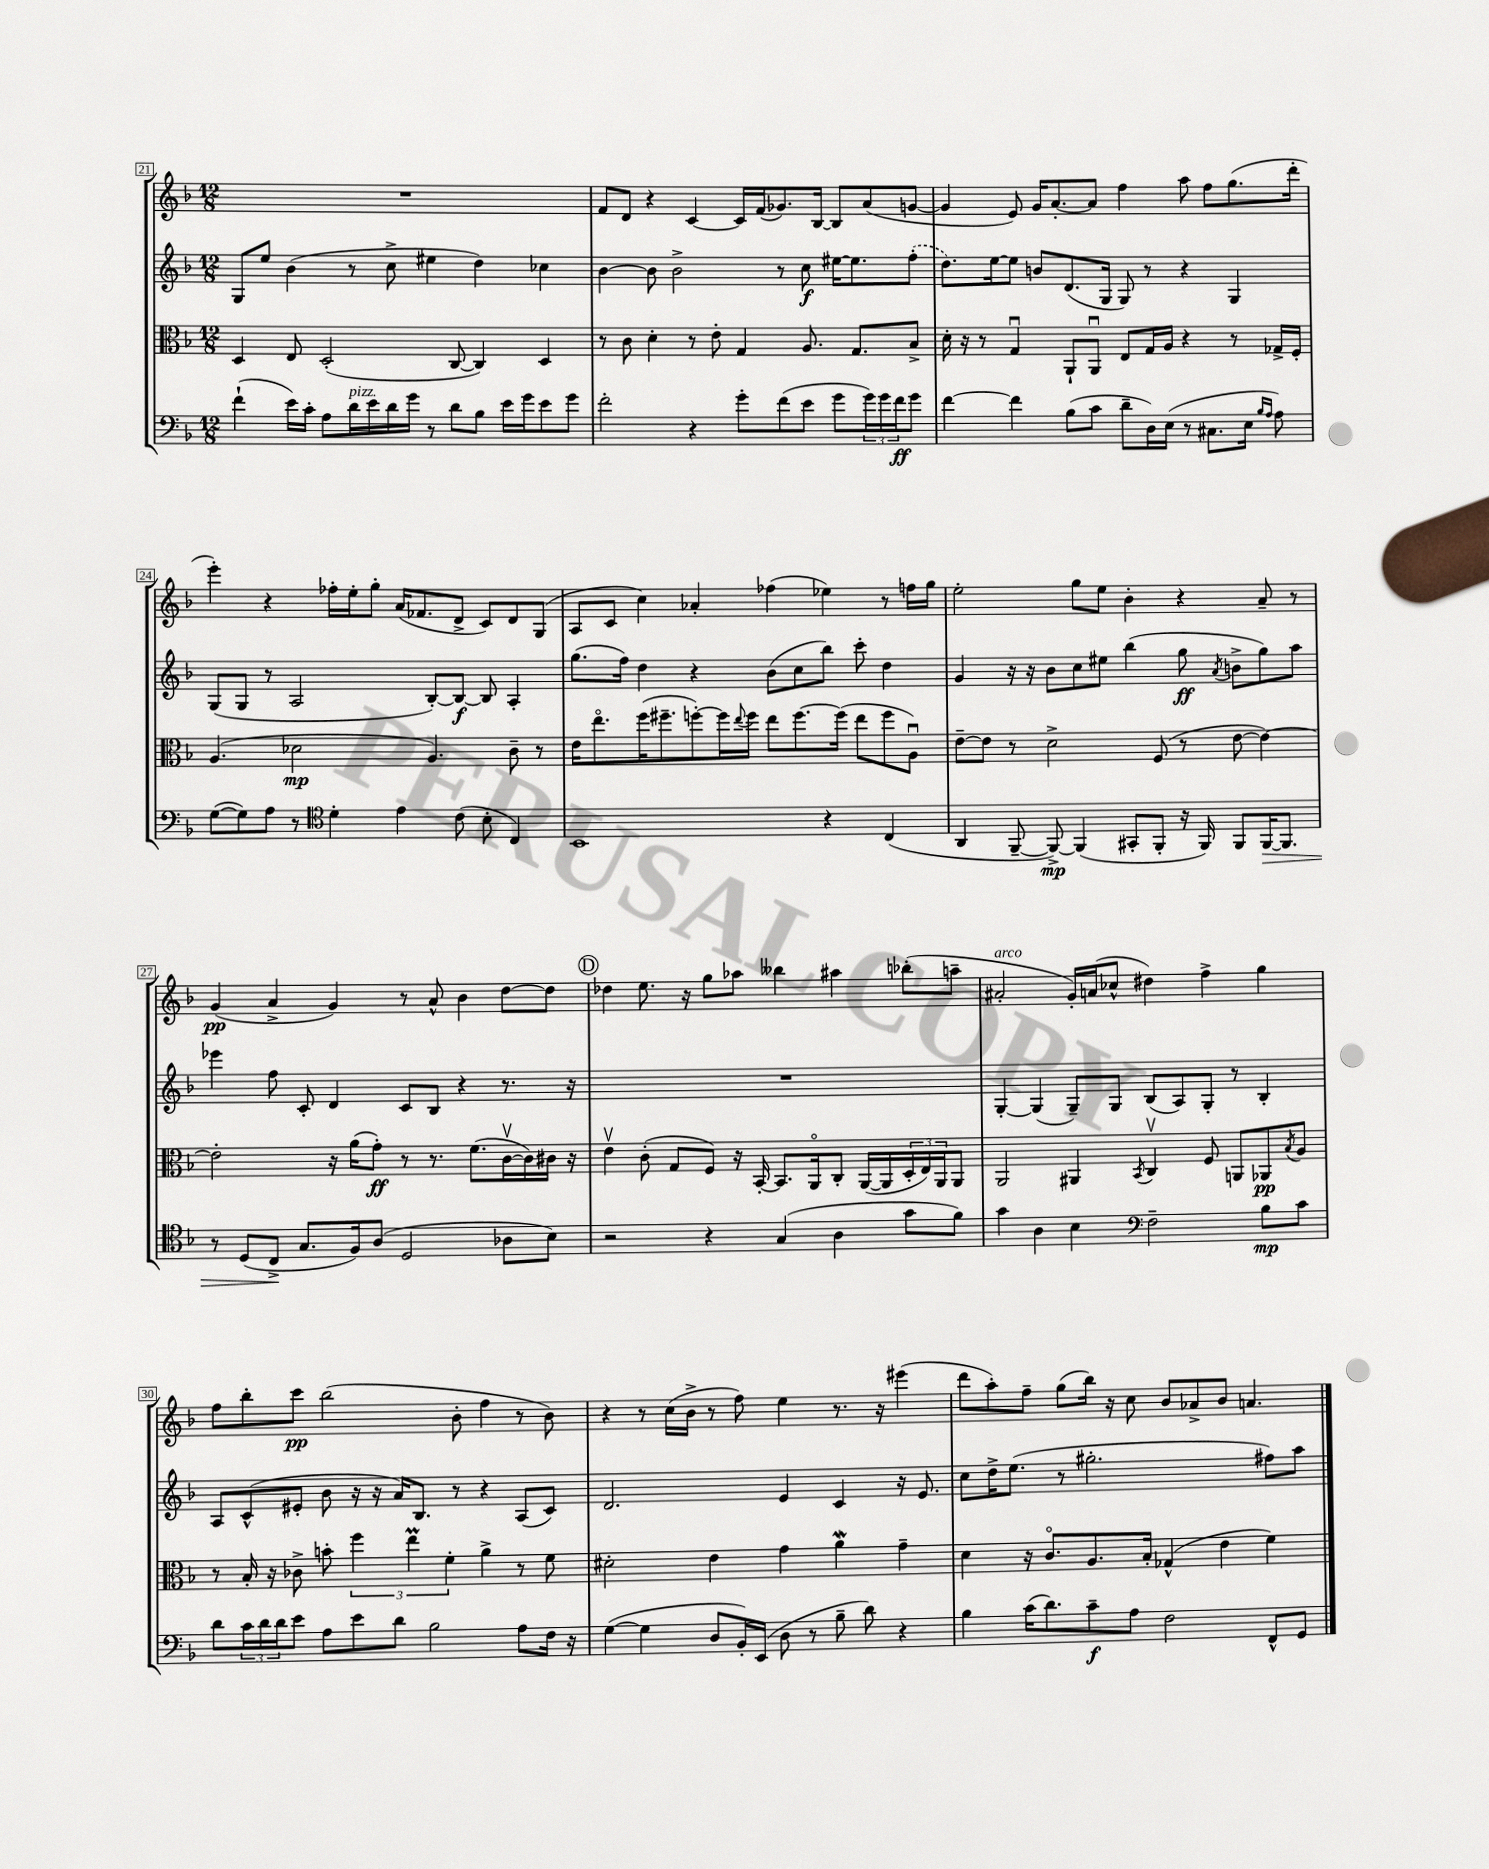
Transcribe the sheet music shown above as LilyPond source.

<<
\new StaffGroup <<
\new Staff = "s0" {
    \clef treble \key f \major \numericTimeSignature \time 12/8
    R1. |
    f'8 d'8 r4 c'4~ c'16 f'16( ges'8.) bes16~ bes8 a'8( g'8~ |
    g'4 e'8) g'16 a'8.~-. a'8 f''4 a''8 f''8 g''8.( d'''16-. |
    e'''4-.) r4 fes''16-. e''16-. g''8-. a'16( fes'8. d'8-> c'8) d'8 g8( |
    a8 c'8 c''4) aes'4-. fes''4( ees''4) r8 f''16 g''16 |
    e''2-. g''8 e''8 bes'4-. r4 a'8-- r8 |
    g'4\pp( a'4-> g'4) r8 a'8-^ bes'4 d''8~ d''8 |
    \mark \markup { \circle "D" } des''4 e''8. r16 g''8 aes''8 beses''4 ais''4 bes''8-.( a''8-- |
    ais'2-.^\markup { \italic "arco" } g'16-.) a'16( ces''8-^ dis''4) f''4-> g''4 |
    f''8 bes''8-. c'''8\pp bes''2( bes'8-. f''4 r8 bes'8) |
    r4 r8 c''16( bes'16-> r8 f''8) e''4 r8. r16 eis'''4( |
    d'''8 a''8-.) f''8-- g''8( bes''16) r16 c''8 bes'8 aes'8-> bes'8 a'4. \bar "|." |
}
\new Staff = "s1" {
    \clef treble \key f \major \numericTimeSignature \time 12/8
    g8 e''8 bes'4( r8 c''8-> eis''4 d''4) ces''4 |
    bes'4~ bes'8 bes'2-> r8 c''8\f eis''16~ eis''8. \once \slurDashed f''8-.( |
    d''8.) e''16~ e''8 b'8 d'8.( g16 g8) r8 r4 g4 |
    g8( g8 r8 a2 bes8~-.) bes8~\f bes8 a4-. |
    g''8.( f''16) d''4 r4 bes'8( c''8 bes''8) c'''8-. d''4 |
    g'4 r16 r16 bes'8 c''8 eis''8 bes''4( g''8\ff \acciaccatura { a'8 } b'8-> g''8) a''8 |
    ees'''4 f''8 c'8-. d'4 c'8 bes8 r4 r8. r16 |
    \mark \markup { \circle "D" } R1. |
    g4~-. g4( g8--) g8 bes8( a8) g8-. r8 bes4-. |
    a8 c'8-^( eis'8-. bes'8 r16 r16 a'16) bes8. r8 r4 a8( c'8) |
    d'2. e'4 c'4 r16 e'8. |
    c''8 d''16-> e''8.( r8 gis''2.-. fis''8) a''8 \bar "|." |
}
\new Staff = "s2" {
    \clef alto \key f \major \numericTimeSignature \time 12/8
    d4 e8 d2-.( c8~ c4) d4 |
    r8 c'8 d'4-. r8 e'8-. g4 a8. g8. bes8-> |
    d'16-. r16 r8 g4\downbow a,8-! a,8\downbow e8 g16 a16 r4 r8 ges16-> f16-. |
    a4.( des'2\mp a4.) c'8-- r8 |
    e'16 e''8.\flageolet f''16( fis''8.-- f''8~-.) f''16 \appoggiatura { e''8 } f''16 e''8 f''8.~ f''16( e''8 f''8 a8\downbow) |
    e'8~-- e'8 r8 d'2-> f8( r8 e'8~ e'4~) |
    e'2-. r16 a'16( g'8-.\ff) r8 r8. f'8.( c'16~\upbow c'16) cis'16 r16 |
    \mark \markup { \circle "D" } e'4\upbow c'8-.( g8 f8) r16 bes,16~-. bes,8. a,16\flageolet c8-. a,16~( a,16 \tuplet 3/2 { d16-. e16) a,16 } a,8 |
    a,2 ais,4 \acciaccatura { bes,8 } c4\upbow f8 a,8 aes,8\pp \acciaccatura { bes8 } a8 |
    r8 bes16-. r16 ces'8-> b'8-. \tuplet 3/2 { f''4 e''4\prall f'4-. } a'4-> r8 f'8 |
    dis'2-. e'4 g'4 a'4\mordent g'4-- |
    d'4 r16 c'8.\flageolet a8. bes16-. ges4-^( e'4 f'4) \bar "|." |
}
\new Staff = "s3" {
    \clef bass \key f \major \numericTimeSignature \time 12/8
    f'4-!( e'16) c'16-. a8 d'16^\markup { \italic "pizz." } e'16 d'16 g'16 r8 d'8 bes8 e'16 g'16 e'8 g'8 |
    f'2-. r4 g'8-. f'8( e'8 g'8 \tuplet 3/2 { g'16) g'16 f'16\ff } g'8 |
    f'4~ f'4 bes8( c'8 d'8-- d16) e16( r8 cis8. e16 \grace { bes16 a16 } a8) |
    g8~( g8) a8 r8 \clef tenor d'4-. e'4 c'8( bes8-. c4) |
    bes,1 r4 c4( |
    a,4 f,8~-- f,8~->\mp) f,4( gis,8-. f,8-. r16 f,16) f,8 f,16~\> f,8. |
    r8 d8( c8->\! g8. f16) a8( d2 aes8 bes8) |
    \mark \markup { \circle "D" } r2 r4 g4( a4 g'8 f'8) |
    g'4 a4 bes4 \clef bass f2-- bes8\mp c'8 |
    d'8 \tuplet 3/2 { c'16 d'16 d'16 } e'8 a8 e'8 d'8 bes2 a8 f16 r16 |
    g4~( g4 d8 bes,16-.) e,16( d8 r8 bes8-- d'8) r4 |
    bes4 c'16( d'8.) c'8--\f a8 f2 f,8-^ g,8 \bar "|." |
}
>>
>>
\layout { \context { \Score currentBarNumber = #21 \override BarNumber.stencil = #(make-stencil-boxer 0.1 0.3 ly:text-interface::print) } }
